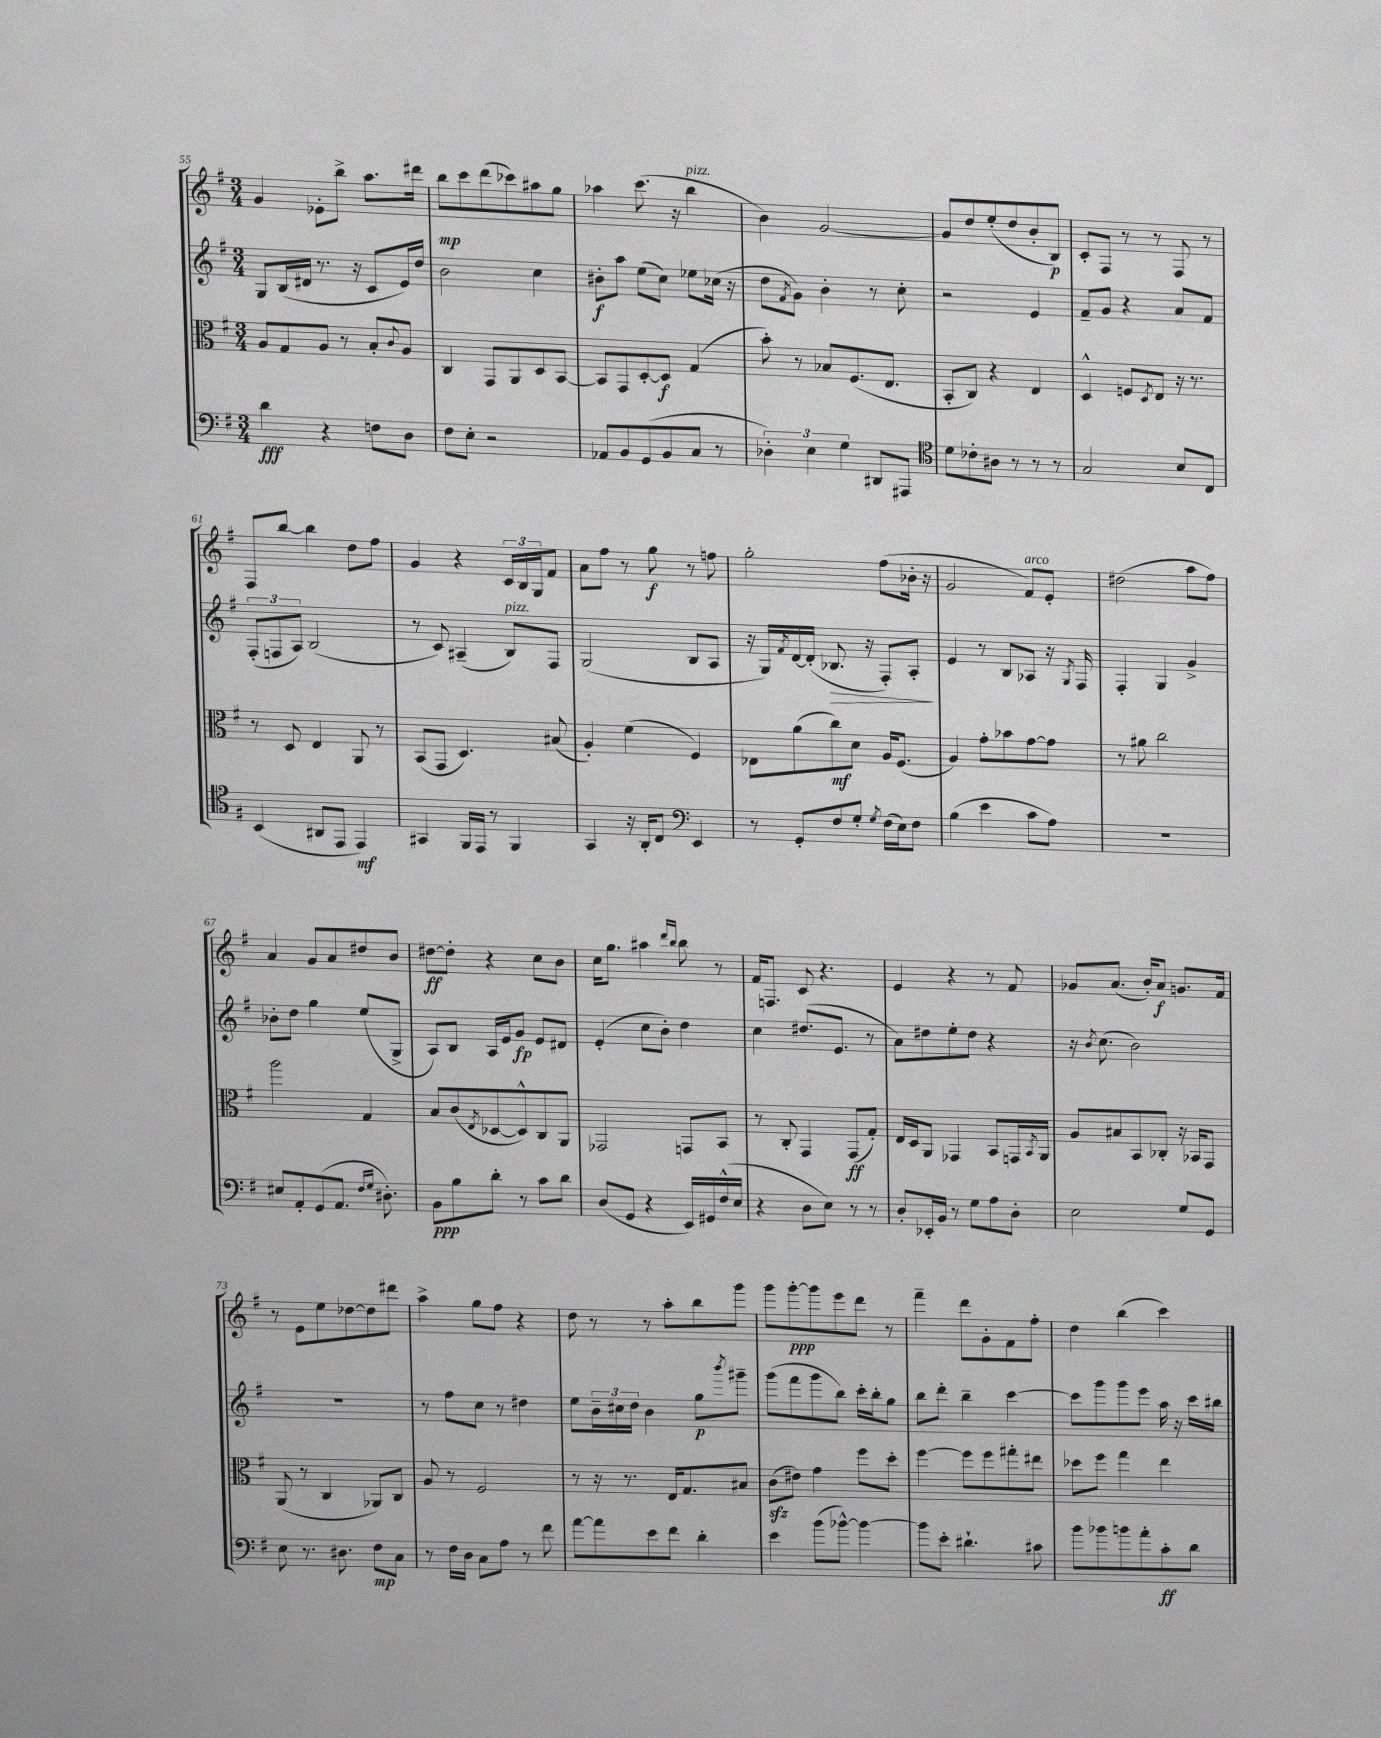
<<
\new StaffGroup <<
\new Staff = "s0" {
    \clef treble \key g \major \numericTimeSignature \time 3/4
    g'4 ees'8-. b''8-> a''8. dis'''16 |
    b''8\mp c'''8 d'''8( ces'''8) ais''8 g''8 |
    aes''4 c'''8.( r16 b''4^\markup { \italic "pizz." } |
    b'4) g'2~ |
    g'8 d''8 e''8-.( d''8 b'8-. b8\p) |
    c'8-. fis8 r8 r8 fis8 r8 |
    fis8 b''8~ b''4 d''8 fis''8 |
    g'4 r4 \tuplet 3/2 { c'16 b16 g16 } fis'8 |
    a'8 fis''8 r8 g''8\f r8 f''8 |
    g''2-. fis''8( bes'16-. r16 |
    g'2 fis'8^\markup { \italic "arco" }) e'8-. |
    dis''2( a''8 fis''8) |
    a'4 g'8 a'8 dis''8 b'8 |
    dis''8~\ff dis''8-. r4 c''8 b'8 |
    c''16 g''8. ais''4 \grace { d'''16 b''16 } b''8 r8 |
    fis'16 f8. c'8 r4. |
    e'4 r4 r8 fis'8 |
    ges'8 a'8.( b'16-.) a'8\f g'8. fis'16 |
    r8 e'8 e''8 des''8~ des''8 dis'''8 |
    a''4-> g''8 fis''8 r4 |
    d''8 r8 r8 a''8-. b''8 g'''8 |
    g'''8 g'''8~-.\ppp g'''8 e'''8 d'''8 r8 |
    fis'''4-- d'''8 g'8-. fis'8 fis''8-. |
    d''4 b''4( c'''4) \bar "|." |
}
\new Staff = "s1" {
    \clef treble \key g \major \numericTimeSignature \time 3/4
    g8 b16( dis'16 r8. r16 c'8 e'16) d''16 |
    b'2 c''4 |
    bis'8-.\f a''8 e''8( c''8) ees''8 ces''16( r16 |
    d''8 \acciaccatura { fis'8 } g'8) b'4-. r8 c''8-. |
    r2 e'4 |
    fis'8-- g'8 r4 a'8 fis'8 |
    \tuplet 3/2 { fis8-.( f8 a8) } b2( |
    r8 c'8) ais4--( b8^\markup { \italic "pizz." }) fis8 |
    g2( b8 a8 |
    r16 g16) \acciaccatura { fis'8 } d'16~ d'16-.( bes8.\> r16 fis8-.) a8-.\! |
    e'4 r8 b8 aes8 r16 \acciaccatura { g8 } fis16 |
    fis4-. g4 g'4-> |
    bes'8-. d''8 g''4 e''8( g8-> |
    a8) b8 a16 e'16 g'8\fp e'8 dis'8 |
    e'4-.( c''8 b'8-.) d''4 |
    c''4 dis''8.( e'8. r8 |
    a'8) dis''8 e''8-. dis''8 r4 |
    r16 \acciaccatura { b'8 } c''8.( b'2) |
    R2. |
    r8 fis''8 c''8 r8 dis''4 |
    e''8 \tuplet 3/2 { b'16-- cis''16 d''16 } b'4 g''8\p \acciaccatura { b'''8 } gis'''8-- |
    g'''8( fis'''8 g'''8 b''8) c'''16-. b''16-. g''8 |
    b''8 d'''8-. b''4-- c'''4~ |
    c'''8 g'''8 g'''8 e'''8 a''16 r16 c'''16 bis''16 \bar "|." |
}
\new Staff = "s2" {
    \clef alto \key g \major \numericTimeSignature \time 3/4
    a8 g8 a8 r8 b8-. \appoggiatura { c'8 } a8 |
    c4 g,8 a,8 d8 b,8~ |
    b,8 g,8 d8~-. d8\f g4( |
    b'8-.) r8 bes8 fis8.( e8. |
    b,8-. c8) r4 e4 |
    d4-^ f8 \acciaccatura { d8 } e8 r16 r8. |
    r8 d8 e4 a,8 r8 |
    b,8( g,8 d4.) bis8( |
    a4-.) fis'4( fis4) |
    ees8 a'8( c''8\mf) d'8 a16 fis8.( |
    a4) g'8-. bes'8 g'8~ g'8 |
    r8 ais'8 c''2 |
    a''2 g4 |
    b8 c'8( \acciaccatura { e8 } des8~ des8-^) c8 a,8 |
    ges,2 g,8 b,8 |
    r8 c8-. g,4 g,8\ff( g8-.) |
    e16 d16 a,8 ges,4 b,8 g,16 \acciaccatura { b,8 } a,16 |
    a8 bis8 b,8 ces8-. r16 bes,16 g,8 |
    a,8( r8 c4 aes,8) c8 |
    a8 r8 fis2 |
    r8 r16 r8. e16 g8. bis8 |
    c'8\sfz( eis'8) g'4 fis''8 d''8-. |
    fis''4~ fis''8 fis''8 gis''8-. eis''8 |
    des''8 fis''8 g''4 e''4 \bar "|." |
}
\new Staff = "s3" {
    \clef bass \key g \major \numericTimeSignature \time 3/4
    d'4\fff r4 f8 d8 |
    fis8 e8-. r2 |
    aes,8 b,8 g,8( b,8 c8 r8 |
    \tuplet 3/2 { des4-.) e4 g4 } dis,8 ais,,8 |
    \clef tenor d'8 ces'8-. ais8 r8 r8 r8 |
    g2 b8 c8 |
    b,4( ais,8 e,8 e,4\mf) |
    gis,4 fis,16 e,16 r8 fis,4 |
    g,4 r16 a,16-. c8 \clef bass e,4 |
    r8 g,8-. fis8 g8-. \acciaccatura { g8 } fis16( e16) fis8 |
    b4( e'4 c'8 a8) |
    R2. |
    eis8 a,8-. g,8( a,8. \grace { fis16 g16 } dis8.-.) |
    b,8\ppp b8 d'8-. r8 c'8 d'8 |
    d8( g,8 r4 e,16) gis,16 fis16-^( e16 |
    r4 d8 e8) r8 r8 |
    d8-. ees,16-. b,16 r8 g8 a8 d8-. |
    e2 g8 g,8 |
    e8 r8. dis8. fis8\mp c8 |
    r8 fis16 d16 c8 a8 r8 fis'8 |
    a'8~ a'8 e'8 fis'8 d'4-. |
    e'4 b'8( bes'8~-^) bes'4~ |
    bes'8 e'8-. dis'4.-! cis'8 |
    b'8 bes'8 b'8 a'8-. c'8-.\ff d'8 \bar "|." |
}
>>
>>
\layout { \context { \Score currentBarNumber = #55 } }
